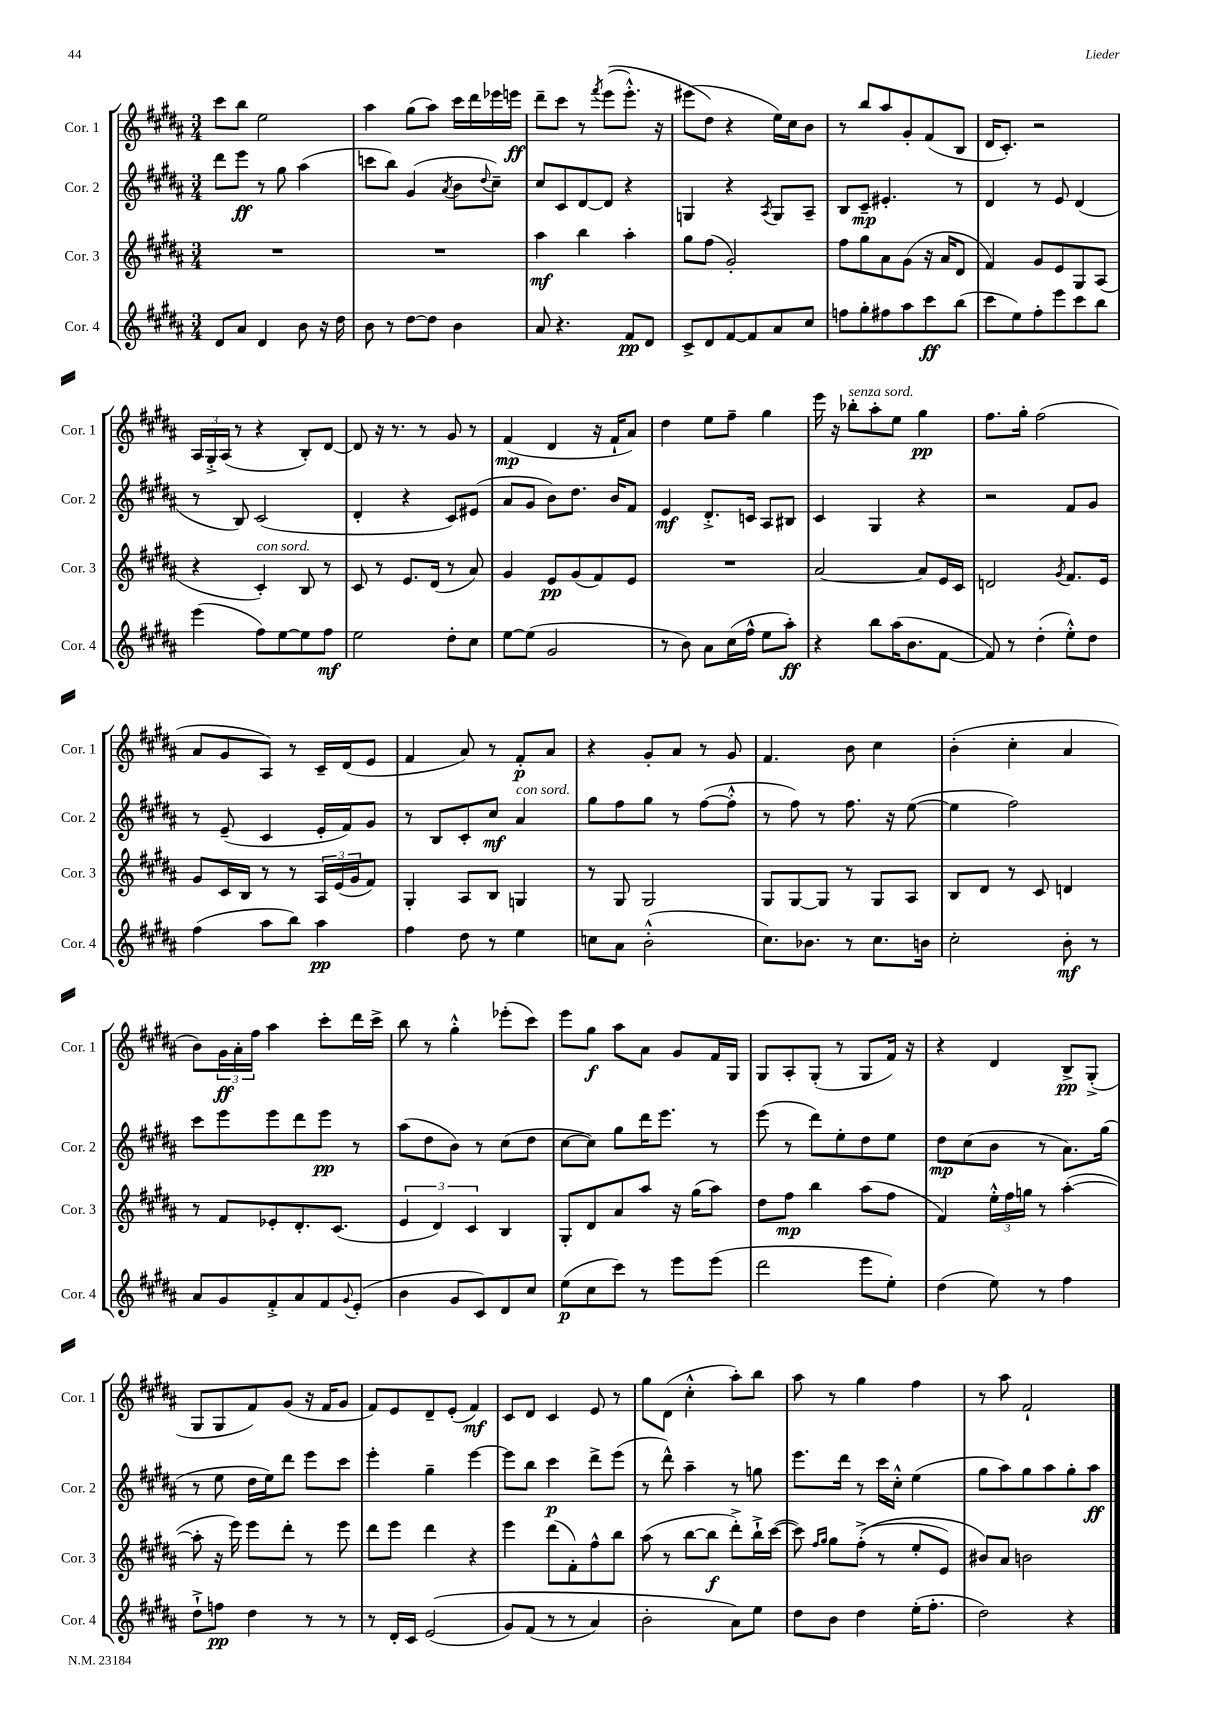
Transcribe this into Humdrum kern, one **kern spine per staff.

**kern	**kern	**kern	**kern
*staff4	*staff3	*staff2	*staff1
*clefG2	*clefG2	*clefG2	*clefG2
*k[f#c#g#d#a#]	*k[f#c#g#d#a#]	*k[f#c#g#d#a#]	*k[f#c#g#d#a#]
*M3/4	*M3/4	*M3/4	*M3/4
8d#/L	2.r	8ddd#\L	8ccc#\L
8a#/J	.	8eee\J	8bb\J
4d#/	.	8r	2ee\
.	.	8gg#\	.
8b\	.	(4aa#\	.
16r	.	.	.
16dd#\	.	.	.
=	=	=	=
8b\	2.r	8ccc\L	4aa#\
8r	.	8bb\J)	.
[8dd#\L	.	(4g#/	(8gg#\L
8dd#\]J	.	.	8aa#\J)
.	.	8qa#/	.
4b\	.	8b\L	16ccc#\LL
.	.	.	16ddd#\
.	.	8qqdd#/	.
.	.	8cc#~\J)	16eee-\
.	.	.	16eee\JJ
=	=	=	=
8a#/	4aa#\	8cc#/L	8ddd#~\L
4.r	.	8c#/	8ccc#\J
.	4bb\	[8d#/	8r
.	.	.	8qfff#/
.	.	8d#/]J	&((8eee\L
8f#/L	4aa#'\	4r	8.eee'^^\J)
8d#/J	.	.	.
.	.	.	16r
=	=	=	=
8c#^/L	8gg#\L	4G/	(8eee#\L
8d#/	(8ff#\J	.	8dd#\J&)
[8f#/	2g#'/)	4r	4r
8f#/]	.	.	.
.	.	8qA#/	.
8a#/	.	8G/L	16ee\LL)
.	.	.	16cc#\J
8cc#/J	.	8A#~/J	8b\J
=	=	=	=
8ff\L	8ff#\L	8B/L	8r
8gg#'\	8gg#\	8c#~/J	8bb/L
8ff#\	8a#\	4.e#'/	8aa#/
8aa#\	(8g#\J	.	8g#'/
8ccc#\	16r	.	(8f#/
.	16a#/LK	.	.
(8bb\J	8d#/J	8r	8B/J
=	=	=	=
8ccc#\L	4f#/)	4d#/	16d#/LK
.	.	.	8.c#'/J)
8ee\)	.	.	.
8ff#'\	8g#/L	8r	2r
8eee\	8e/	8e/	.
8ccc#\	8G#/	(4d#/	.
8bb\J	(8A#/J	.	.
=	=	=	=
(4eee\	4r	8r	24A#/LL
.	.	.	24G#'^/
.	.	.	(24A#/JJ
.	.	8B/)	8r
8ff#\L)	4c#'/)	(2c#/	4r
[8ee\	.	.	.
8ee\]	8B/	.	8B'/L)
8ff#\J	8r	.	[8d#/J
=	=	=	=
2ee\	8c#/	4d#'/	8d#/]
.	8r	.	16r
.	.	.	8.r
.	8.e/L	4r	.
.	.	.	8r
.	(16d#/Jk	.	.
8dd#'\L	8r	8c#/L)	8g#/
8cc#\J	8a#/)	(8e#/J	8r
=	=	=	=
[8ee\L	4g#/	8a#/L	(4f#/
(8ee\]J	.	8g#/J	.
2g#/	8e/L	8b\L)	4d#/
.	(8g#/	8.dd#\J	.
.	8f#/)	.	16r
.	.	16b/LK	16f#`/LK
.	8e/J	8f#/J	8a#/J)
=	=	=	=
8r	2.r	4e/	4dd#\
8b\)	.	.	.
8a#\L	.	8.d#'^/L	8ee\L
(16cc#\L	.	.	8ff#~\J
16ff#^^\JJ	.	16c/Jk	.
8ee\L	.	8A#/L	4gg#\
8aa#'\J)	.	8B#/J	.
=	=	=	=
4r	[2a#/	4c#/	16eee\
.	.	.	16r
.	.	.	8bb-'\L
8bb\L	.	4G#/	8aa#'\
(16aa#\K	.	.	8ee\J
8.b\	.	.	.
.	8a#/]L	4r	4gg#\
[8f#\J	16e/L	.	.
.	16c#/JJ	.	.
=	=	=	=
8f#/])	2d/	2r	8.ff#\L
8r	.	.	.
.	.	.	16gg#'\Jk
(4dd#'\	.	.	(2ff#\
.	8qg#/	.	.
8ee'^^\L)	8.f#/L	8f#/L	.
8dd#\J	.	8g#/J	.
.	16e/Jk	.	.
=	=	=	=
(4ff#\	8g#/L	8r	8a#/L
.	16c#/L	(8e~/	8g#/
.	16B/JJ	.	.
8aa#\L	8r	4c#/	8A#/J)
8bb\J)	8r	.	8r
4aa#\	24A#/LL	16e'/LL	16c#~/LL
.	(24e/	.	.
.	.	16f#/J)	(16d#/J
.	24g#/J	.	.
.	8f#/J)	8g#/J	8e/J
=	=	=	=
4ff#\	4G#'/	8r	4f#/
.	.	8B/L	.
8dd#\	8A#/L	8c#'/	8a#/)
8r	8B/J	8cc#/J	8r
4ee\	4G/	4a#/	8f#'/L
.	.	.	8a#/J
=	=	=	=
8cc\L	8r	8gg#\L	4r
8a#\J	8G#/	8ff#\	.
(2b'^^\	2G#/	8gg#\J	8g#'/L
.	.	8r	8a#/J
.	.	([8ff#\L	8r
.	.	8ff#'^^\]J	8g#/
=	=	=	=
8.cc#\L)	8G#/L	8r	4.f#/
.	[8G#/	8ff#\)	.
8.b-\J	.	.	.
.	8G#/]J	8r	.
8r	8r	8.ff#\	8b\
8.cc#\L	8G#/L	.	4cc#\
.	.	16r	.
.	8A#/J	([8ee\	.
16b\Jk	.	.	.
=	=	=	=
2cc#'\	8B/L	4ee\]	(4b'\
.	8d#/J	.	.
.	8r	2ff#\)	4cc#'\
.	8c#/	.	.
8b'\	4d/	.	4a#/
8r	.	.	.
=	=	=	=
8a#/L	8r	8ccc#\L	8b\L)
8g#/	8f#/L	8eee\	24g#\L
.	.	.	24a#'\
.	.	.	24ff#\JJ
8f#'^/	8e-'/	8eee\	4aa#\
8a#/	8.d#'/	8ddd#\	.
8f#/	.	8eee\J	8ccc#'\L
.	(8.c#/J	.	.
8qqg#/	.	.	.
(8e'/J	.	8r	16ddd#\L
.	.	.	16ccc#^\JJ
=	=	=	=
4b\	6e/	(8aa#\L	8bb\
.	.	8dd#\	8r
.	6d#/)	.	.
8g#/L	.	8b\J)	4gg#'^^\
.	6c#/	.	.
8c#/)	.	8r	.
8d#/	4B/	(8cc#\L	(8eee-'\L
8cc#/J	.	8dd#\J	8ccc#\J)
=	=	=	=
(8ee\L	8G#'/L	[8cc#\L	8eee\L
8cc#\	8d#/	8cc#\]J)	8gg#\J
8ccc#\J)	8a#/	8gg#\L	8aa#\L
8r	8aa#/J	16ddd#\K	8a#\J
.	.	8.eee\J	.
8eee\L	16r	.	8g#/L
.	(16gg#\LK	.	.
(8eee\J	8aa#\J)	8r	16f#/L
.	.	.	16G#/JJ
=	=	=	=
2ddd#\	8dd#\L	(8eee\	8G#/L
.	8ff#\J	8r	8A#'/
.	4bb\	8ddd#\L)	(8G#'/J
.	.	8ee'\	8r
8eee\L	(8aa#\L	8dd#\	8G#/L
8ee'\J)	8ff#\J	8ee\J	16f#/Jk)
.	.	.	16r
=	=	=	=
(4dd#\	4f#/)	8dd#\L	4r
.	.	(8cc#\	.
8ee\)	24ee'^^\LL	8b\J	4d#/
.	24ff#\	.	.
.	24gg\JJ	.	.
8r	8r	8r	.
4ff#\	([4aa#'\	8.a#\L)	8B^/L
.	.	.	(8G#'^/J
.	.	(16gg#\Jk	.
=	=	=	=
8dd#`^\L	8aa#'\]	8r	8G#/L
8ff\J	16r	8ee\	8G#/
.	16eee\)	.	.
4dd#\	8eee\L	16dd#\LL	8f#/)
.	.	16ee\J)	.
.	8ddd#'\J	8ddd#\J	(8g#/J
8r	8r	8eee\L	16r
.	.	.	16f#/LK
8r	8eee\	8ccc#\J	8g#/J
=	=	=	=
8r	8ddd#\L	4eee'\	8f#/L)
16d#'/LL	8eee\J	.	8e/
16c#/JJ	.	.	.
&((2e/	4ddd#\	4gg#~\	8d#~/
.	.	.	(8e'/J
.	4r	[4eee\	4f#/)
=	=	=	=
8g#/L)	4eee\	8eee\]L	8c#/L
(8f#/J	.	8bb\J	8d#/J
8r	(8ddd#\L	4ccc#\	4c#/
8r	8f#'\)	.	.
4a#/)	8ff#^^\	8ddd#^\L	8e/
.	8bb\J	(8eee\J	8r
=	=	=	=
2b'\	(8aa#\	8r	8gg#\L
.	8r	8ddd#^^\)	(8d#\J
.	[8bb\L	4aa#~\	4cc#'^^\
.	8bb\]J	.	.
8a#\L&)	8ddd#'^\L)	8r	8aa#'\L)
8ee\J	16bb`^\L	8gg\	8bb\J
.	([16ccc#\JJ	.	.
=	=	=	=
8dd#\L	8ccc#\])	8.eee\L	8aa#\
.	16qqff#/LL	.	.
.	16qqgg#/JJ	.	.
8b\J	8gg#\L	.	8r
.	.	16ddd#\Jk	.
4dd#\	&((8ff#'^\J	8r	4gg#\
.	8r	16ccc#\LL	.
.	.	16cc#'^^\JJ	.
(16ee'\LK	8ee'/L	(4ee\	4ff#\
8.ff#'\J	.	.	.
.	8e/J)	.	.
=	=	=	=
2dd#\)	8b#/L&)	8gg#\L	8r
.	8a#/J	8aa#\)	8aa#\
.	2b\	8gg#\	2f#`/
.	.	8aa#\	.
4r	.	8gg#'\	.
.	.	8aa#\J	.
==	==	==	==
*-	*-	*-	*-
